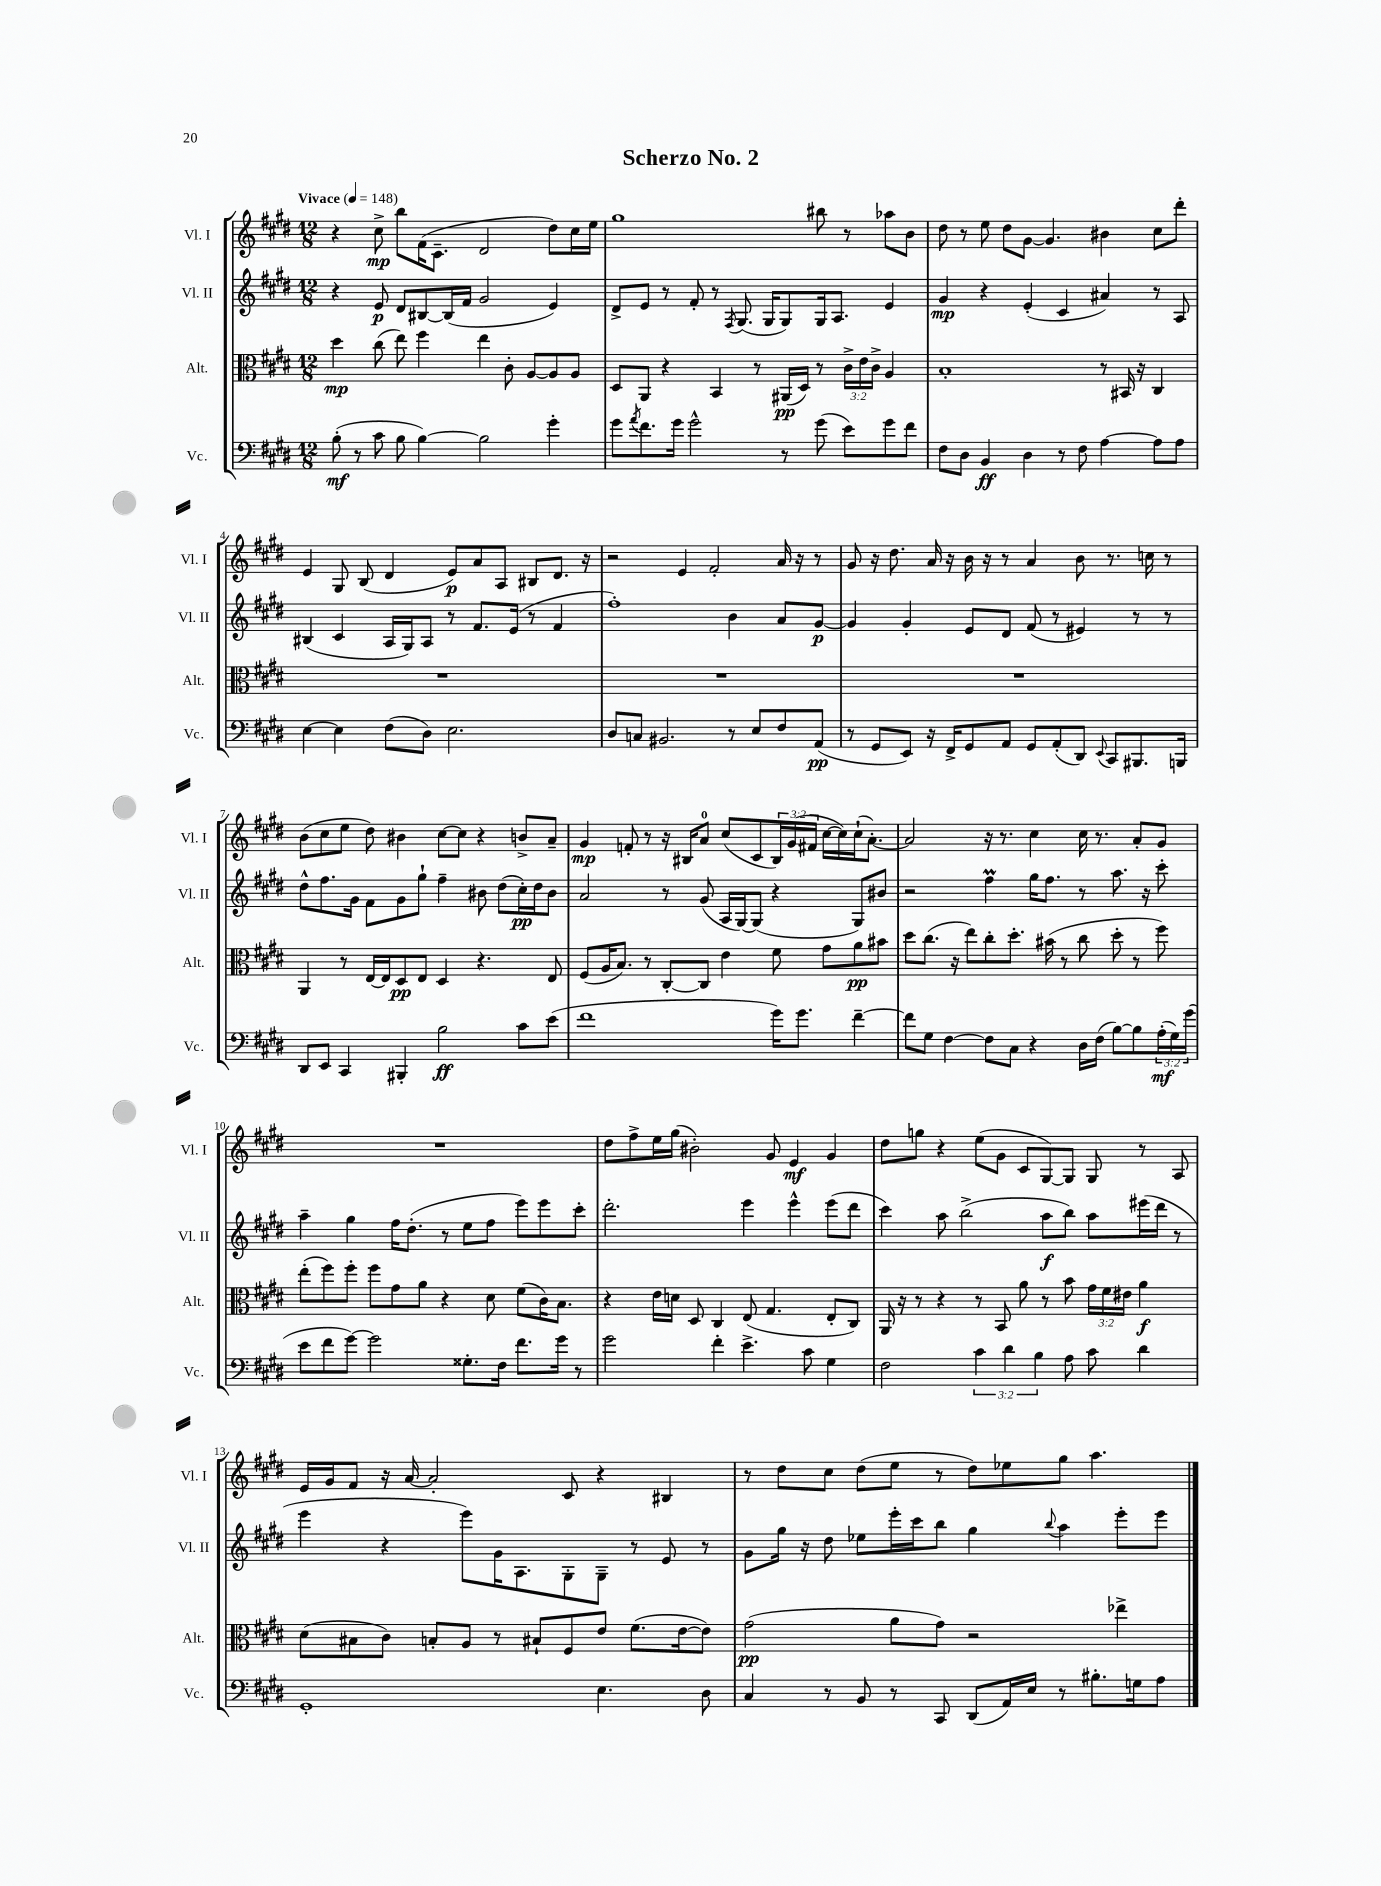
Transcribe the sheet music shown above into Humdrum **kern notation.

**kern	**kern	**kern	**kern
*staff4	*staff3	*staff2	*staff1
*clefF4	*clefC3	*clefG2	*clefG2
*k[f#c#g#d#]	*k[f#c#g#d#]	*k[f#c#g#d#]	*k[f#c#g#d#]
*M12/8	*M12/8	*M12/8	*M12/8
*MM148	*MM148	*MM148	*MM148
(8B'	4dd#	4r	4r
8r	.	.	.
8c#	(8cc#	8e	8cc#^
8B	8ee)	8d#	8bb
[4B)	4ff#	[8B#	(16f#
.	.	.	8.c#~
.	.	(16B#]	.
.	.	16f#	.
2B]	4ee	2g#	2d#
.	8c#'	.	.
.	[8A	.	.
4g#'	8A]	4e)	8dd#)
.	8A	.	16cc#
.	.	.	16ee
=	=	=	=
8g#	8D#	8d#^	1gg#
8qa	.	.	.
8.f#	8AA	8e	.
.	4r	8r	.
16g#	.	.	.
2g#^^	.	8f#'	.
.	4BB	8r	.
.	.	8qF#	.
.	.	(8.G#	.
.	8r	.	.
.	.	16G#	.
8r	(16AA#	8G#)	.
.	16D#)	.	.
(8g#	8r	16G#	8bb#
.	.	8.A	.
8e)	24c#^	.	8r
.	24e	.	.
.	24c#^	.	.
8g#	4A	4e	8aa-
8f#	.	.	8b
=	=	=	=
8F#	1B'	4g#	8dd#
8D#	.	.	8r
4BB	.	4r	8ee
.	.	.	8dd#
4D#	.	(4e'	[8g#
.	.	.	4.g#]
8r	.	4c#	.
8F#	.	.	.
[4A	8r	4a#)	4b#
.	16BB#	.	.
.	16r	.	.
8A]	4C#	8r	8cc#
8A	.	8A	8ddd#'
=	=	=	=
[4E	1.r	(4B#	4e
4E]	.	4c#	8G#
.	.	.	(8B
(8F#	.	16A	4d#
.	.	16G#)	.
8D#)	.	8A	.
2.E	.	8r	8e)
.	.	8.f#	8a
.	.	.	8A
.	.	(16e	.
.	.	8r	8B#
.	.	4f#	8.d#
.	.	.	16r
=	=	=	=
8D#	1.r	1ff#')	2r
8C	.	.	.
2.BB#	.	.	.
.	.	.	4e
.	.	.	2f#'
8r	.	4b	.
8E	.	.	.
8F#	.	8a	16a
.	.	.	16r
(8AA	.	[8g#	8r
=	=	=	=
8r	1.r	4g#]	8g#
8GG#	.	.	16r
.	.	.	8.dd#
8EE)	.	4g#'	.
16r	.	.	16a
16FF#^	.	.	16r
8GG#	.	8e	16b
.	.	.	16r
8AA	.	8d#	8r
8GG#	.	(8f#	4a
(8AA'	.	8r	.
8DD#)	.	4e#)	8b
8qqEE	.	.	.
8CC#	.	.	8.r
8.BBB#	.	8r	.
.	.	.	16cc
.	.	8r	8r
16BBB	.	.	.
=	=	=	=
8DD#	4AA	8dd#^^	(8b
8EE	.	8.ff#	8cc#
4CC#	8r	.	8ee
.	.	16g#	.
.	[16E	8f#	8dd#)
.	16E]	.	.
4BBB#'	8D#	8g#	4b#
.	8E	8gg#`	.
2B	4D#	4ff#~	[8cc#
.	.	.	8cc#]
.	4.r	8b#	4r
.	.	(8dd#	.
8c#	.	16cc#')	8b^
.	.	16dd#	.
(8e	8E	8b#	8a~
=	=	=	=
1f#	(8F#	2a	4g#
.	16A	.	.
.	8.B)	.	.
.	.	.	8f'
.	8r	.	8r
.	[8C#'	8r	16r
.	.	.	16B#
.	8C#]	(8g#	8a
.	4e	16A	(8cc#
.	.	[16G#)	.
.	.	(8G#]	8c#
16g#)	8f#	4r	24B#)
.	.	.	(24g#
8.g#	.	.	.
.	.	.	24f#
.	8g#	.	[16cc#
.	.	.	16cc#])
[4f#~	8a	8G#)	(16cc#`
.	.	.	[8.a')
.	8b#	8b#	.
=	=	=	=
8f#]	8dd#	2r	2a]
8G#	(8.cc#	.	.
[4F#	.	.	.
.	16r	.	.
.	8ee)	.	.
8F#]	8cc#'	4ff#	16r
.	.	.	8.r
8C#	8.dd#'	.	.
4r	.	16gg#	4cc#
.	(16b#	8.ff#	.
.	8r	.	.
16D#	8cc#	8r	16cc#
(16F#	.	.	8.r
[8B)	8dd#'	8.aa	.
8B]	8r	.	8a'
.	.	16r	.
(24A'	8ff#)	8ccc#'	8g#
24G#)	.	.	.
(24g#	.	.	.
=	=	=	=
8e	(8ee'	4aa~	1.r
8f#	8ff#)	.	.
[8g#)	8ff#'	4gg#	.
2g#]	8ff#	.	.
.	8g#	16ff#	.
.	.	(8.dd#'	.
.	8a	.	.
.	4r	8r	.
8.G##'	.	8ee	.
.	8d#	8ff#	.
16F#	.	.	.
8.f#	(8f#	8eee)	.
.	16c#)	8eee	.
16g#	8.B	.	.
8r	.	8ccc#'	.
=	=	=	=
2g#	4r	2.ddd#'	8dd#
.	.	.	8ff#^
.	16e	.	16ee
.	16d	.	(16gg#
.	8D#	.	2b#')
4f#'	4C#	.	.
4.e^	(8E	4eee	.
.	4.G#	.	8g#
.	.	4eee^^	4e
8c#	.	.	.
4G#	8E'	(8eee	4g#
.	8C#)	8ddd#	.
=	=	=	=
2F#	16AA	4ccc#)	8dd#
.	16r	.	.
.	8r	.	8gg
.	4r	8aa	4r
.	.	(2bb^	.
6c#	8r	.	(8ee
.	8BB	.	8g#
6d#	.	.	.
.	8a	.	8c#
6B	.	.	.
.	8r	8aa	[8G#)
8A	8b	8bb)	8G#]
8c#	24g#	8aa	8G#
.	24f#	.	.
.	24e#	.	.
4d#	4a	(16eee#	8r
.	.	16ddd#	.
.	.	8r	8A
=	=	=	=
1GG#'	(8d#	4eee	16e
.	.	.	16g#
.	8B#	.	8f#
.	8c#)	4r	16r
.	.	.	[16a
.	8B'	.	2a']
.	8A	8eee)	.
.	8r	16g#	.
.	.	8.A	.
.	8B#`	.	.
.	8F#	8G#'	8c#
4.E	8e	8G#~	4r
.	(8.f#	8r	.
.	.	8e	4B#
.	[16e	.	.
8D#	8e])	8r	.
=	=	=	=
4C#	(2g#	8g#	8r
.	.	16gg#	8dd#
.	.	16r	.
8r	.	8dd#	8cc#
8BB	.	8ee-	(8dd#
8r	8a	16eee'	8ee
.	.	16ccc#	.
8CC#	8g#)	8bb	8r
(8DD#	2r	4gg#	8dd#)
16AA)	.	.	8ee-
16E	.	.	.
.	.	8qqbb	.
8r	.	4aa	8gg#
8.B#'	.	.	4.aa
.	4ee-^	8eee'	.
16G	.	.	.
8A	.	8eee	.
==	==	==	==
*-	*-	*-	*-
